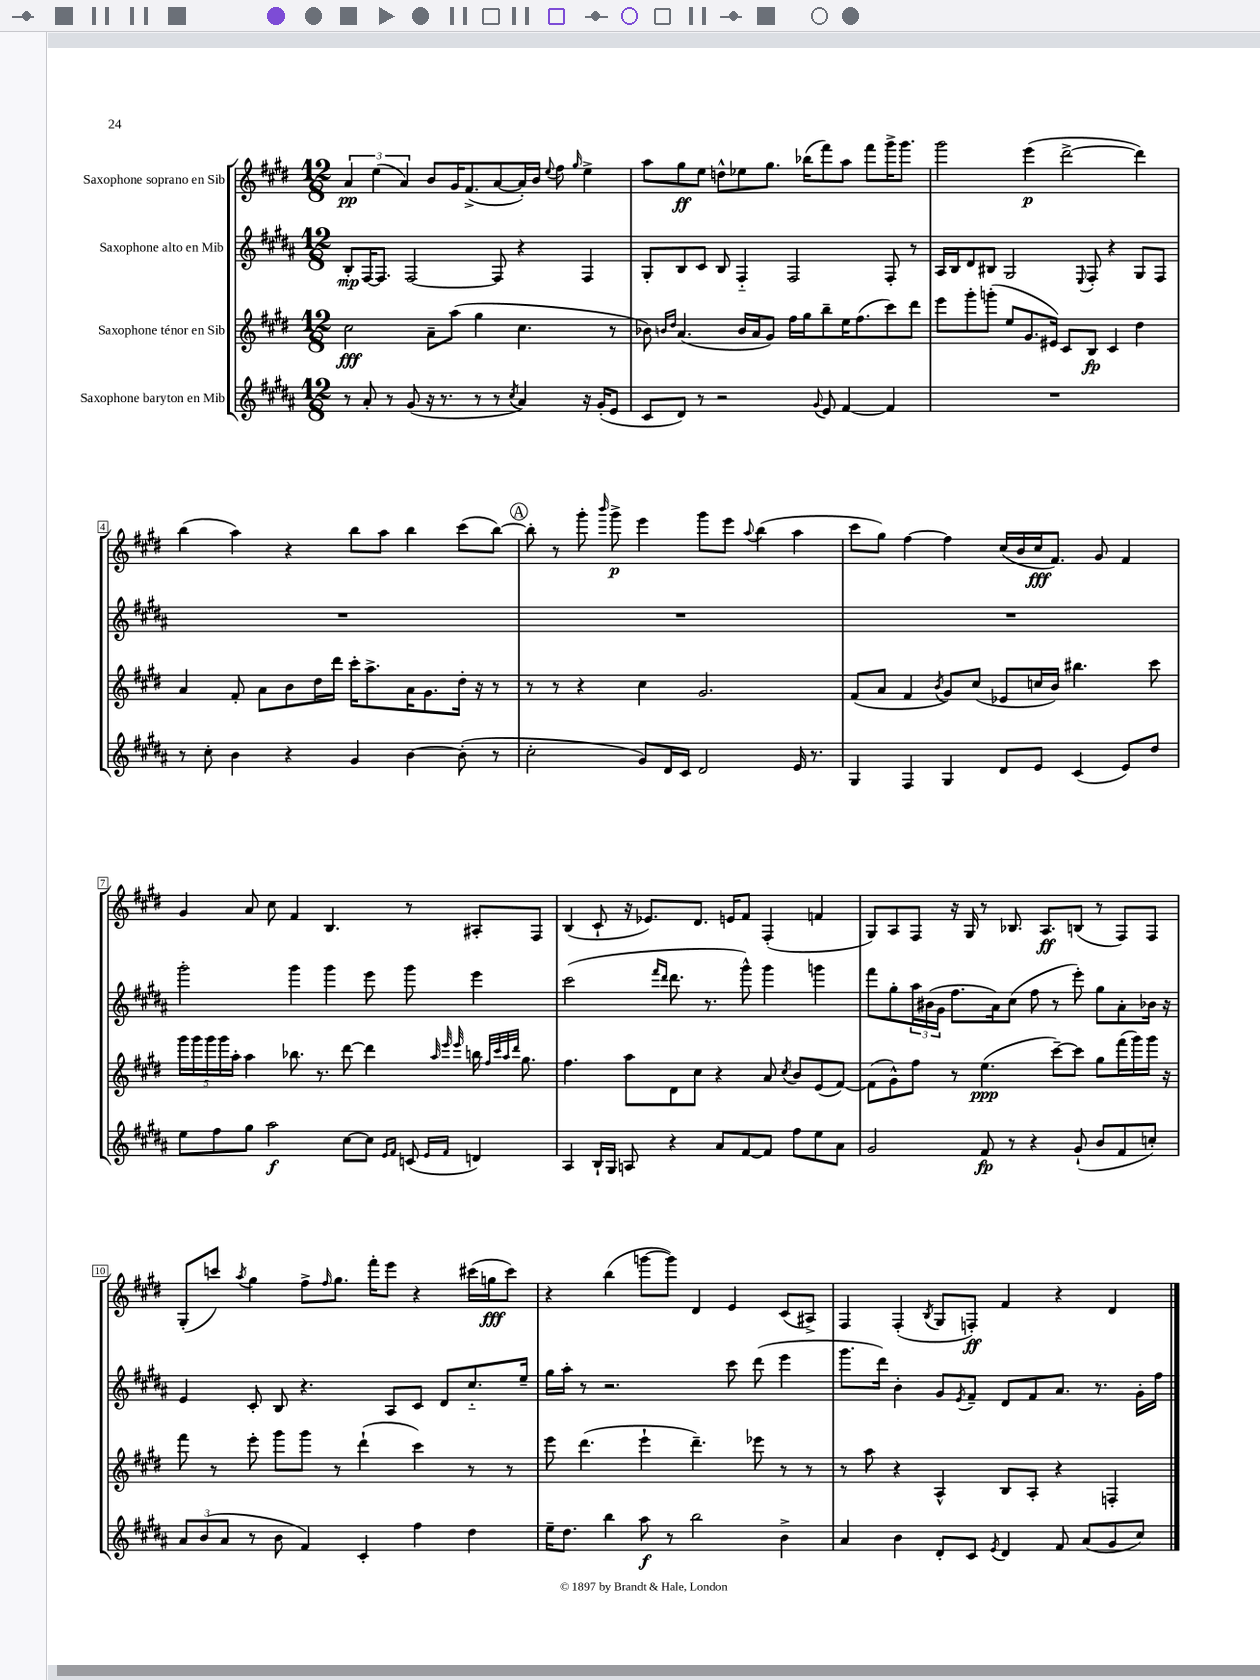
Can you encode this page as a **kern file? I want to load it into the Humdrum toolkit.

**kern	**dynam	**kern	**dynam	**kern	**dynam	**kern	**dynam
*part4	*part4	*part3	*part3	*part2	*part2	*part1	*part1
*staff4	*staff4	*staff3	*staff3	*staff2	*staff2	*staff1	*staff1
*I"Saxophone baryton en Mib	*	*I"Saxophone ténor en Sib	*	*I"Saxophone alto en Mib	*	*I"Saxophone soprano en Sib	*
*clefG2	*	*clefG2	*	*clefG2	*	*clefG2	*
*k[f#c#g#d#a#]	*	*k[f#c#g#d#]	*	*k[f#c#g#d#a#]	*	*k[f#c#g#d#]	*
*M12/8	*	*M12/8	*	*M12/8	*	*M12/8	*
=1	=1	=1	=1	=1	=1	=1	=1
8r	.	2cc#\	fff	8B'/L	mp	6a/	pp
8a#'/	.	.	.	[16F#/K	.	.	.
.	.	.	.	.	.	(6ee\	.
.	.	.	.	8.F#/J]	.	.	.
8r	.	.	.	.	.	.	.
.	.	.	.	.	.	6a/)	.
(8g#/	.	.	.	[2F#/	.	.	.
16r	.	8a~\L	.	.	.	8b/L	.
8.r	.	.	.	.	.	.	.
.	.	(8aa\J	.	.	.	16g#/K	.
.	.	.	.	.	.	(8.f#^/	.
8r	.	4gg#\	.	.	.	.	.
8r	.	.	.	8F#/]	.	[8a/	.
8qcc#/	.	.	.	.	.	.	.
4a#/)	.	4.cc#\	.	4r	.	16a'/L])	.
.	.	.	.	.	.	16b/JJ	.
.	.	.	.	.	.	8qqee/	.
.	.	.	.	.	.	8ff#\	.
.	.	.	.	.	.	16qqgg#/	.
16r	.	.	.	4F#/	.	4ee^\	.
(16g#'/KL	.	.	.	.	.	.	.
8e/J	.	8r	.	.	.	.	.
=2	=2	=2	=2	=2	=2	=2	=2
8c#/L	.	8b-X\)	.	8G#'/L	.	8aa\L	.
.	.	16qqbn/LL	.	.	.	.	.
.	.	16qqdd#/JJ	.	.	.	.	.
8d#/J)	.	(4.a/	.	8B/	.	8gg#\	ff
8r	.	.	.	8c#/J	.	8ee\J	.
2r	.	.	.	8B/	.	8ddn^^\L	.
.	.	16b/LL	.	4F#/	.	8ee-X\	.
.	.	16a/J	.	.	.	.	.
.	.	8g#/J)	.	.	.	8.gg#\J	.
.	.	16ff#\LL	.	2F#/	.	.	.
.	.	16gg#\J	.	.	.	(16bb-X\KL	.
8qqg#/	.	.	.	.	.	.	.
8e/	.	8bb~\	.	.	.	8fff#\)	.
[4f#/	.	16ee\K	.	.	.	8aa\J	.
.	.	(8.ff#\	.	.	.	.	.
.	.	.	.	.	.	8fff#\L	.
4f#/]	.	8ccc#\)	.	8F#'/	.	16ggg#^\K	.
.	.	.	.	.	.	8.ggg#\J	.
.	.	8ddd#\J	.	8r	.	.	.
=3	=3	=3	=3	=3	=3	=3	=3
1.r	.	8eee\L	.	16A#/LL	.	2ggg#\	.
.	.	.	.	16B/J	.	.	.
.	.	8ggg#'\	.	8d#/	.	.	.
.	.	(8gggn'\J	.	8B#X/J	.	.	.
.	.	8ee/L	.	2G#/	.	.	.
.	.	8.g#/	.	.	.	(4eee\	p
.	.	16e#X/Jk)	.	.	.	.	.
.	.	8c#/L	.	.	.	[2ddd#^\	.
.	.	.	.	8qqE/	.	.	.
.	.	8B/J	fp	8F#'/	.	.	.
.	.	4c#/	.	4r	.	.	.
.	.	4dd#\	.	8G#/L	.	4ddd#\])	.
.	.	.	.	8F#/J	.	.	.
!!LO:LB:g=z
=4	=4	=4	=4	=4	=4	=4	=4
8r	.	4a/	.	1.r	.	(4bb\	.
8cc#'\	.	.	.	.	.	.	.
4b\	.	8f#'/	.	.	.	4aa\)	.
.	.	8a\L	.	.	.	.	.
4r	.	8b\	.	.	.	4r	.
.	.	16dd#\L	.	.	.	.	.
.	.	16ddd#\JJ	.	.	.	.	.
4g#/	.	16ccc#'\KL	.	.	.	8bb\L	.
.	.	8.aa^\	.	.	.	.	.
.	.	.	.	.	.	8aa\J	.
[4b\	.	16a\K	.	.	.	4bb\	.
.	.	8.g#\	.	.	.	.	.
(8b'\]	.	16dd#'\Jk	.	.	.	(8ccc#\L	.
.	.	16r	.	.	.	.	.
8r	.	8r	.	.	.	[8bb\J)	.
!!LO:REH:place=s1:t=A
=5	=5	=5	=5	=5	=5	=5	=5
2cc#'\	.	8r	.	1.r	.	8bb'\]	.
.	.	8r	.	.	.	8r	.
.	.	4r	.	.	.	8ggg#'\	.
.	.	.	.	.	.	16qqbbb/	.
.	.	.	.	.	.	8ggg#^\	p
8g#/L)	.	4cc#\	.	.	.	4eee\	.
16d#/L	.	.	.	.	.	.	.
16c#/JJ	.	.	.	.	.	.	.
2d#/	.	2.g#/	.	.	.	8ggg#\L	.
.	.	.	.	.	.	8eee\J	.
.	.	.	.	.	.	8qqaa/	.
.	.	.	.	.	.	(4bb\	.
16e/	.	.	.	.	.	4aa\	.
8.r	.	.	.	.	.	.	.
=6	=6	=6	=6	=6	=6	=6	=6
4G#/	.	(8f#/L	.	1.r	.	8ccc#\L	.
.	.	8a/J	.	.	.	8gg#\J)	.
4F#/	.	4f#/	.	.	.	[4ff#\	.
.	.	8qb/	.	.	.	.	.
4G#/	.	8g#/L)	.	.	.	4ff#\]	.
.	.	(8cc#/J	.	.	.	.	.
8d#/L	.	8e-X/L	.	.	.	(16cc#/LL	.
.	.	.	.	.	.	16b/	.
8e/J	.	16ccn/L	.	.	.	16cc#/J	fff
.	.	16b/JJ)	.	.	.	8.f#/J)	.
(4c#/	.	4.bb#X\	.	.	.	.	.
.	.	.	.	.	.	8g#/	.
8e/L)	.	.	.	.	.	4f#/	.
8dd#/J	.	8ccc#\	.	.	.	.	.
!!LO:LB:g=z
=7	=7	=7	=7	=7	=7	=7	=7
8ee\L	.	20ggg#\LL	.	2ggg#'\	.	4g#/	.
.	.	20ggg#\	.	.	.	.	.
.	.	20ggg#\	.	.	.	.	.
8ff#\	.	.	.	.	.	.	.
.	.	20ggg#\	.	.	.	.	.
.	.	20aa'\JJ	.	.	.	.	.
8gg#\J	.	4aa\	.	.	.	8a/	.
2aa#\	f	.	.	.	.	8cc#\	.
.	.	8.bb-X\	.	4ggg#\	.	4f#/	.
.	.	8.r	.	.	.	.	.
.	.	.	.	4ggg#\	.	4.B/	.
[8cc#\L	.	[8ddd#\	.	.	.	.	.
8cc#\J]	.	4ddd#\]	.	8eee\	.	.	.
16qqe/LL	.	.	.	.	.	.	.
16qqf#/JJ	.	.	.	.	.	.	.
(8cn/	.	.	.	8ggg#\	.	8r	.
.	.	32qqaa/	.	.	.	.	.
16qqe/LL	.	32qqeee/	.	.	.	.	.
16qqf#/JJ	.	32qqeee/	.	.	.	.	.
4dn/)	.	16bbn\	.	4eee\	.	8A#X'/L	.
.	.	32qqff#/LLL	.	.	.	.	.
.	.	32qqccc#/	.	.	.	.	.
.	.	32qqaa/	.	.	.	.	.
.	.	32qqddd#/JJJ	.	.	.	.	.
.	.	8.gg#\	.	.	.	.	.
.	.	.	.	.	.	8F#/J	.
=8	=8	=8	=8	=8	=8	=8	=8
4A#/	.	4.ff#\	.	(2ccc#\	.	(4B/	.
16B`/LL	.	.	.	.	.	8c#`/	.
16G#/JJ	.	.	.	.	.	.	.
8An/	.	8aa\L	.	.	.	16r	.
.	.	.	.	.	.	8.e-X/L)	.
.	.	.	.	16qqfff#/LL	.	.	.
.	.	.	.	16qqddd#/JJ	.	.	.
4r	.	8d#\	.	8.ddd#\	.	.	.
.	.	8cc#\J	.	.	.	8.d#/J	.
.	.	.	.	8.r	.	.	.
8a#/L	.	4r	.	.	.	.	.
.	.	.	.	.	.	16en/KL	.
[8f#/	.	.	.	8ggg#^^\)	.	8f#/J	.
8f#/J]	.	8a/	.	4ggg#\	.	(4F#'/	.
.	.	8qcc#/	.	.	.	.	.
8ff#\L	.	8b/L	.	.	.	.	.
8ee\	.	(8e/	.	4gggn\	.	4fn/	.
8a#\J	.	[8f#/J)	.	.	.	.	.
=9	=9	=9	=9	=9	=9	=9	=9
2g#/	.	(8f#\L]	.	8fff#\L	.	8G#/L)	.
.	.	8g#^^\)	.	8gg#'\	.	8A/	.
.	.	8ff#\J	.	24aa#\L	.	8F#/J	.
.	.	.	.	(24b#X\	.	.	.
.	.	.	.	24g#\JJ	.	.	.
.	.	8r	.	8.ff#\L	.	16r	.
.	.	.	.	.	.	16G#/	.
8f#/	fp	(4.ee\	ppp	.	.	8r	.
.	.	.	.	16a#\k)	.	.	.
8r	.	.	.	(8cc#\J	.	8.B-X/	.
4r	.	.	.	8ff#\	.	.	.
.	.	.	.	.	.	8.A/L	ff
.	.	[8ccc#~\L)	.	8r	.	.	.
(8g#`/	.	8ccc#\J]	.	8eee'\)	.	(8Bn/J	.
8b/L	.	8gg#\L	.	8gg#\L	.	8r	.
8f#/	.	(16fff#\L	.	8a#'\	.	8F#/L)	.
.	.	16ggg#\)	.	.	.	.	.
8ccn'/J)	.	16ggg#\JJ	.	16b-X\Jk	.	8F#/J	.
.	.	16r	.	16r	.	.	.
!!LO:LB:g=z
=10	=10	=10	=10	=10	=10	=10	=10
12a#/L	.	8fff#\	.	4e/	.	(8G#'/L	.
(12b/	.	.	.	.	.	.	.
.	.	8r	.	.	.	8cccn/J)	.
12a#/J	.	.	.	.	.	.	.
.	.	.	.	.	.	8qaa/	.
8r	.	8eee'\	.	8c#'/	.	4gg#\	.
8b\	.	8ggg#\L	.	8B/	.	.	.
4f#/)	.	8ggg#\J	.	4.r	.	8ff#^\L	.
.	.	.	.	.	.	16qqff#/	.
.	.	8r	.	.	.	8.gg#\J	.
4c#'/	.	(4ddd#`\	.	.	.	.	.
.	.	.	.	.	.	16fff#'\KL	.
.	.	.	.	8A#/L	.	8eee\J	.
4ff#\	.	4ccc#\)	.	8c#/J	.	4r	.
.	.	.	.	8d#/L	.	.	.
4dd#\	.	8r	.	8.cc#/	.	(16ccc#X\LL	.
.	.	.	.	.	.	16ggn\J	fff
.	.	8r	.	.	.	8ccc#\J)	.
.	.	.	.	16ee~/Jk	.	.	.
=11	=11	=11	=11	=11	=11	=11	=11
16ee~\KL	.	8eee\	.	16gg#\LL	.	4r	.
8.dd#\J	.	.	.	16aa#'\JJ	.	.	.
.	.	(4.ddd#\	.	8r	.	.	.
4bb\	.	.	.	2.r	.	(4bb\	.
8aa#\	f	4eee`\	.	.	.	[8gggn\L	.
8r	.	.	.	.	.	8ggg\J])	.
2bb\	.	4.ddd#~\)	.	.	.	4d#/	.
.	.	.	.	8ccc#\	.	4e/	.
.	.	8eee-X\	.	(8ddd#\	.	.	.
4b^\	.	8r	.	4eee\	.	(8c#/L	.
.	.	8r	.	.	.	8A#X^/J)	.
=12	=12	=12	=12	=12	=12	=12	=12
4a#/	.	8r	.	8.ggg#\L	.	4F#/	.
.	.	8aa\	.	.	.	.	.
.	.	.	.	16ddd#\Jk)	.	.	.
4b\	.	4r	.	4b'\	.	(4F#'/	.
.	.	.	.	.	.	8qB/	.
8d#'/L	.	4A^^/	.	8g#/L	.	8G#/L	.
.	.	.	.	8qe/	.	.	.
8c#/J	.	.	.	8f#~/J	.	8Fn'/J)	ff
8qe/	.	.	.	.	.	.	.
4d#/	.	8B/L	.	8d#/L	.	4f#/	.
.	.	8A'/J	.	8f#/	.	.	.
8f#/	.	4r	.	8.a#/J	.	4r	.
(8a#/L	.	.	.	.	.	.	.
.	.	.	.	8.r	.	.	.
8g#/	.	4Fn'/	.	.	.	4d#/	.
8cc#/J)	.	.	.	16g#'\LL	.	.	.
.	.	.	.	16ff#\JJ	.	.	.
==	==	==	==	==	==	==	==
*-	*-	*-	*-	*-	*-	*-	*-
